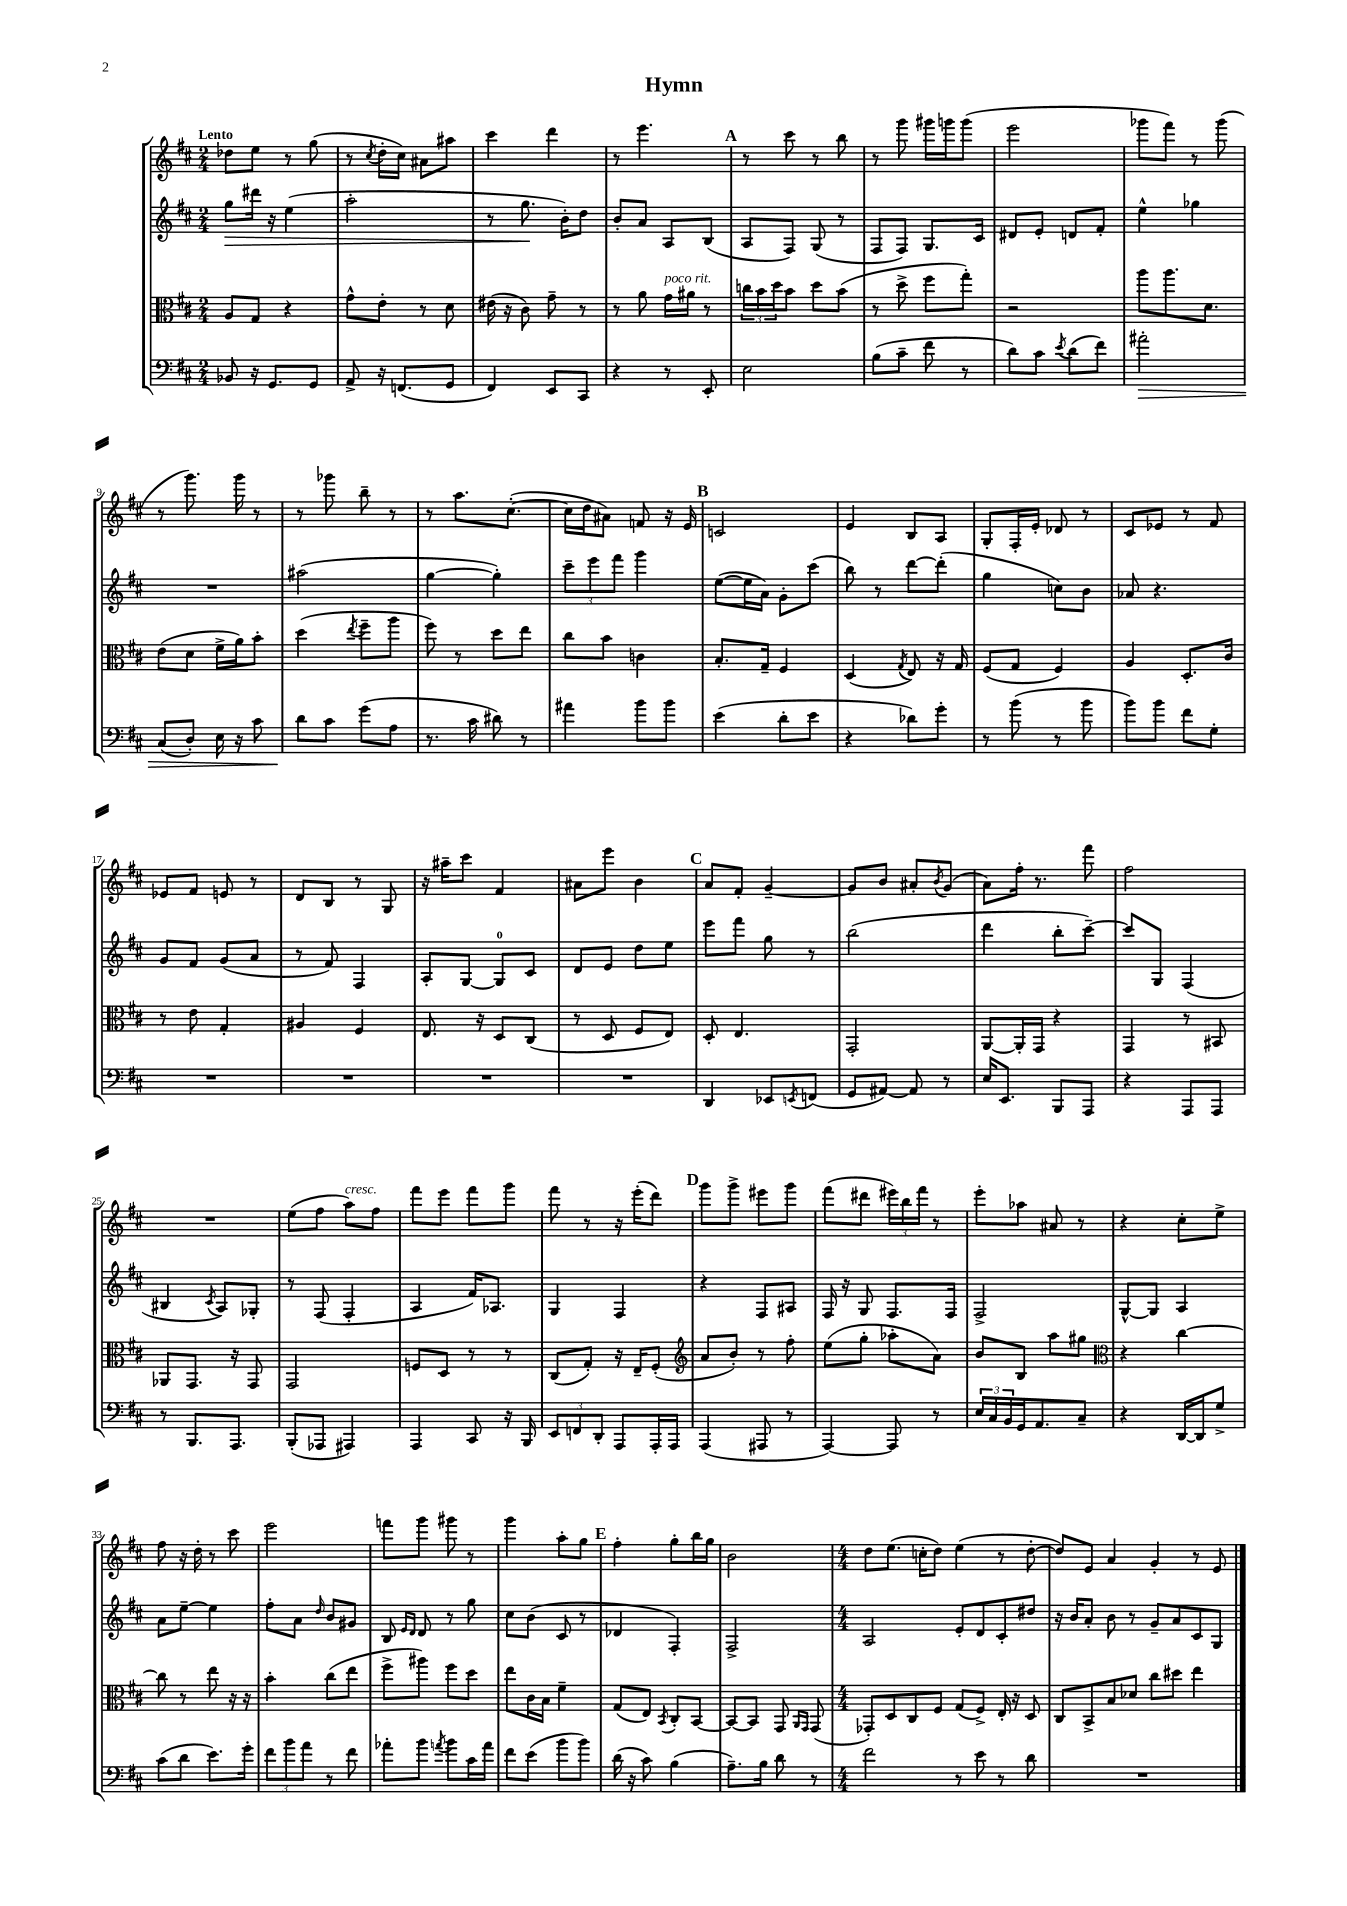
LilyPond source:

\header { title = "Hymn" }
<<
\new StaffGroup <<
\new Staff = "s0" {
    \clef treble \key d \major \numericTimeSignature \time 2/4 \tempo "Lento"
    des''8 e''8 r8 g''8( |
    r8 \acciaccatura { cis''8 } d''16-. cis''16) ais'8 ais''8 |
    cis'''4 d'''4 |
    r8 e'''4. |
    \mark \markup { \bold "A" } r8 cis'''8 r8 b''8 |
    r8 g'''8 gis'''16 g'''16 g'''8( |
    e'''2 |
    ges'''8 fis'''8) r8 ges'''8( |
    r8 g'''8.) g'''16 r8 |
    r8 ges'''8 b''8-- r8 |
    r8 a''8. cis''8.~-.( |
    cis''16 d''16 ais'8) f'8 r16 e'16 |
    \mark \markup { \bold "B" } c'2 |
    e'4 b8 a8 |
    g8-. fis16-. e'16-. des'8 r8 |
    cis'8 ees'8 r8 fis'8 |
    ees'8 fis'8 e'8 r8 |
    d'8 b8 r8 g8 |
    r16 ais''16-- cis'''8 fis'4 |
    ais'8 e'''8 b'4 |
    \mark \markup { \bold "C" } a'8 fis'8-. g'4~-- |
    g'8 b'8 ais'8-. \acciaccatura { b'8 } g'8( |
    a'8) fis''16-. r8. fis'''8 |
    fis''2 |
    R2 |
    e''8( fis''8 a''8^\markup { \italic "cresc." }) fis''8 |
    fis'''8 e'''8 fis'''8 g'''8 |
    fis'''8 r8 r16 e'''16-.( d'''8) |
    \mark \markup { \bold "D" } g'''8 g'''8-> eis'''8 g'''8 |
    fis'''8( dis'''8 \tuplet 3/2 { eis'''16) b''16 fis'''16 } r8 |
    e'''8-. aes''8 ais'8 r8 |
    r4 cis''8-. e''8-> |
    fis''8 r16 d''16-. r8 cis'''8 |
    e'''2 |
    f'''8 g'''8 gis'''8 r8 |
    g'''4 a''8-. g''8 |
    \mark \markup { \bold "E" } fis''4-. g''8-. b''16 g''16 |
    b'2 |
    \numericTimeSignature \time 4/4 d''8 e''8.( c''16-. d''8) e''4( r8 d''8~-. |
    d''8) e'8 a'4 g'4-. r8 e'8 \bar "|." |
}
\new Staff = "s1" {
    \clef treble \key d \major \numericTimeSignature \time 2/4
    g''8\> dis'''16 r16 e''4( |
    a''2-. |
    r8 g''8.\! b'16-.) d''8 |
    b'8-. a'8 a8 b8( |
    \mark \markup { \bold "A" } a8 fis8) g8( r8 |
    fis8 fis8) g8. cis'16 |
    dis'8 e'8-. d'8 fis'8-. |
    e''4-^ ges''4 |
    R2 |
    ais''2( |
    g''4~ g''4-.) |
    \tuplet 3/2 { cis'''8-- e'''8 fis'''8 } g'''4 |
    \mark \markup { \bold "B" } e''8~( e''16 a'16) g'8-. cis'''8( |
    b''8) r8 d'''8~ d'''8-.( |
    g''4 c''8) b'8 |
    aes'8 r4. |
    g'8 fis'8 g'8( a'8 |
    r8 fis'8) fis4 |
    a8-. g8~ g8-0 cis'8 |
    d'8 e'8 d''8 e''8 |
    \mark \markup { \bold "C" } e'''8 fis'''8 g''8 r8 |
    b''2( |
    d'''4 b''8-. cis'''8~--) |
    cis'''8 g8 fis4( |
    bis4 \acciaccatura { cis'8 } a8) ges8-. |
    r8 fis8( fis4-. |
    a4 fis'16) aes8. |
    g4 fis4 |
    \mark \markup { \bold "D" } r4 fis8 ais8 |
    fis16 r16 g8 fis8. fis16 |
    fis2-> |
    g8~-^ g8 a4 |
    a'8 e''8~-- e''4 |
    fis''8-. a'8 \grace { d''16 } b'8 gis'8 |
    b8 \grace { e'16 d'16 } d'8 r8 g''8 |
    cis''8 b'8( cis'8 r8 |
    \mark \markup { \bold "E" } des'4 fis4-.) |
    fis2-> |
    \numericTimeSignature \time 4/4 a2 e'8-. d'8 cis'8-. dis''8 |
    r16 b'16 a'8-. b'8 r8 g'8-- a'8 cis'8 g8 \bar "|." |
}
\new Staff = "s2" {
    \clef alto \key d \major \numericTimeSignature \time 2/4
    a8 g8 r4 |
    g'8-^ e'8-. r8 d'8 |
    eis'16( r16 cis'8) g'8-- r8 |
    r8 a'8 g'16^\markup { \italic "poco rit." } ais'16 r8 |
    \mark \markup { \bold "A" } \tuplet 3/2 { c''16 b'16 d''16 } b'8 d''8 b'8( |
    r8 d''8-> fis''8 g''8-.) |
    r2 |
    a''8 a''8. d'8. |
    e'8( d'8 fis'16-> a'16) b'8-. |
    d''4( \acciaccatura { e''8 } fis''8-- a''8 |
    fis''8) r8 d''8 e''8 |
    cis''8 b'8 c'4 |
    \mark \markup { \bold "B" } b8.-. g16-- fis4 |
    d4( \acciaccatura { g8 } e8) r16 g16 |
    fis8( g8 fis4) |
    a4 d8.-. cis'16 |
    r8 e'8 g4-. |
    ais4 fis4 |
    e8. r16 d8 cis8( |
    r8 d8 fis8 e8) |
    \mark \markup { \bold "C" } d8-. e4. |
    g,2-. |
    a,8~ a,16-. g,16 r4 |
    g,4 r8 bis,8 |
    aes,8 g,8. r16 g,8 |
    g,2 |
    f8 d8 r8 r8 |
    cis8( g8-.) r16 e16-- fis8-.( |
    \mark \markup { \bold "D" } \clef treble a'8 b'8-.) r8 fis''8-. |
    e''8( g''8-. aes''8-. a'8) |
    b'8 b8 a''8 gis''8 |
    \clef alto r4 cis''4~ |
    cis''8 r8 e''8 r16 r16 |
    b'4-. cis''8( e''8 |
    fis''8-> ais''8) fis''8 d''8 |
    e''8 cis'16 b16 fis'4-- |
    \mark \markup { \bold "E" } g8( e8) \acciaccatura { b,8 } cis8-. b,8~ |
    b,8~ b,8 g,8 \grace { a,16 g,16 } g,8( |
    \numericTimeSignature \time 4/4 ges,8-.) d8 cis8 fis8 g8( fis8->) e16-. r16 d8 |
    cis8 b,8-> b8 des'8 cis''8 dis''8 e''4 \bar "|." |
}
\new Staff = "s3" {
    \clef bass \key d \major \numericTimeSignature \time 2/4
    bes,8 r16 g,8. g,8 |
    a,8-> r16 f,8.( g,8 |
    fis,4) e,8 cis,8 |
    r4 r8 e,8-. |
    \mark \markup { \bold "A" } e2 |
    b8( cis'8-- fis'8 r8 |
    d'8) cis'8 \acciaccatura { e'8 } d'8( fis'8) |
    ais'2-.\> |
    cis8( d8-.) e16 r16 cis'8 |
    d'8\! cis'8 g'8( a8 |
    r8. cis'16 dis'8) r8 |
    ais'4 b'8 b'8 |
    \mark \markup { \bold "B" } e'4( d'8-. e'8 |
    r4 des'8) g'8-. |
    r8 b'8( r8 b'8 |
    b'8) b'8 fis'8 g8-. |
    R2 |
    R2 |
    R2 |
    R2 |
    \mark \markup { \bold "C" } d,4 ees,8 \acciaccatura { e,8 } f,8( |
    g,8 ais,8~) ais,8 r8 |
    e16 e,8. b,,8 a,,8 |
    r4 a,,8 a,,8 |
    r8 b,,8. a,,8. |
    b,,8-.( aes,,8 ais,,4) |
    a,,4 cis,8 r16 b,,16 |
    \tuplet 3/2 { e,8 f,8 d,8-. } a,,8 a,,16-. a,,16 |
    \mark \markup { \bold "D" } a,,4( ais,,8 r8 |
    a,,4~) a,,8 r8 |
    \tuplet 3/2 { e16 cis16 b,16 } g,16 a,8. cis8-- |
    r4 d,16~ d,16 g8-> |
    cis'8( d'8 e'8.) g'16-. |
    \tuplet 3/2 { fis'8 b'8 a'8 } r8 fis'8 |
    aes'8-. b'8 \acciaccatura { a'8 } b'8 cis'16 a'16 |
    fis'8 e'8( b'8 b'8) |
    \mark \markup { \bold "E" } d'16( r16 cis'8) b4( |
    a8.--) b16 d'8 r8 |
    \numericTimeSignature \time 4/4 fis'2 r8 e'8 r8 d'8 |
    R1 \bar "|." |
}
>>
>>
